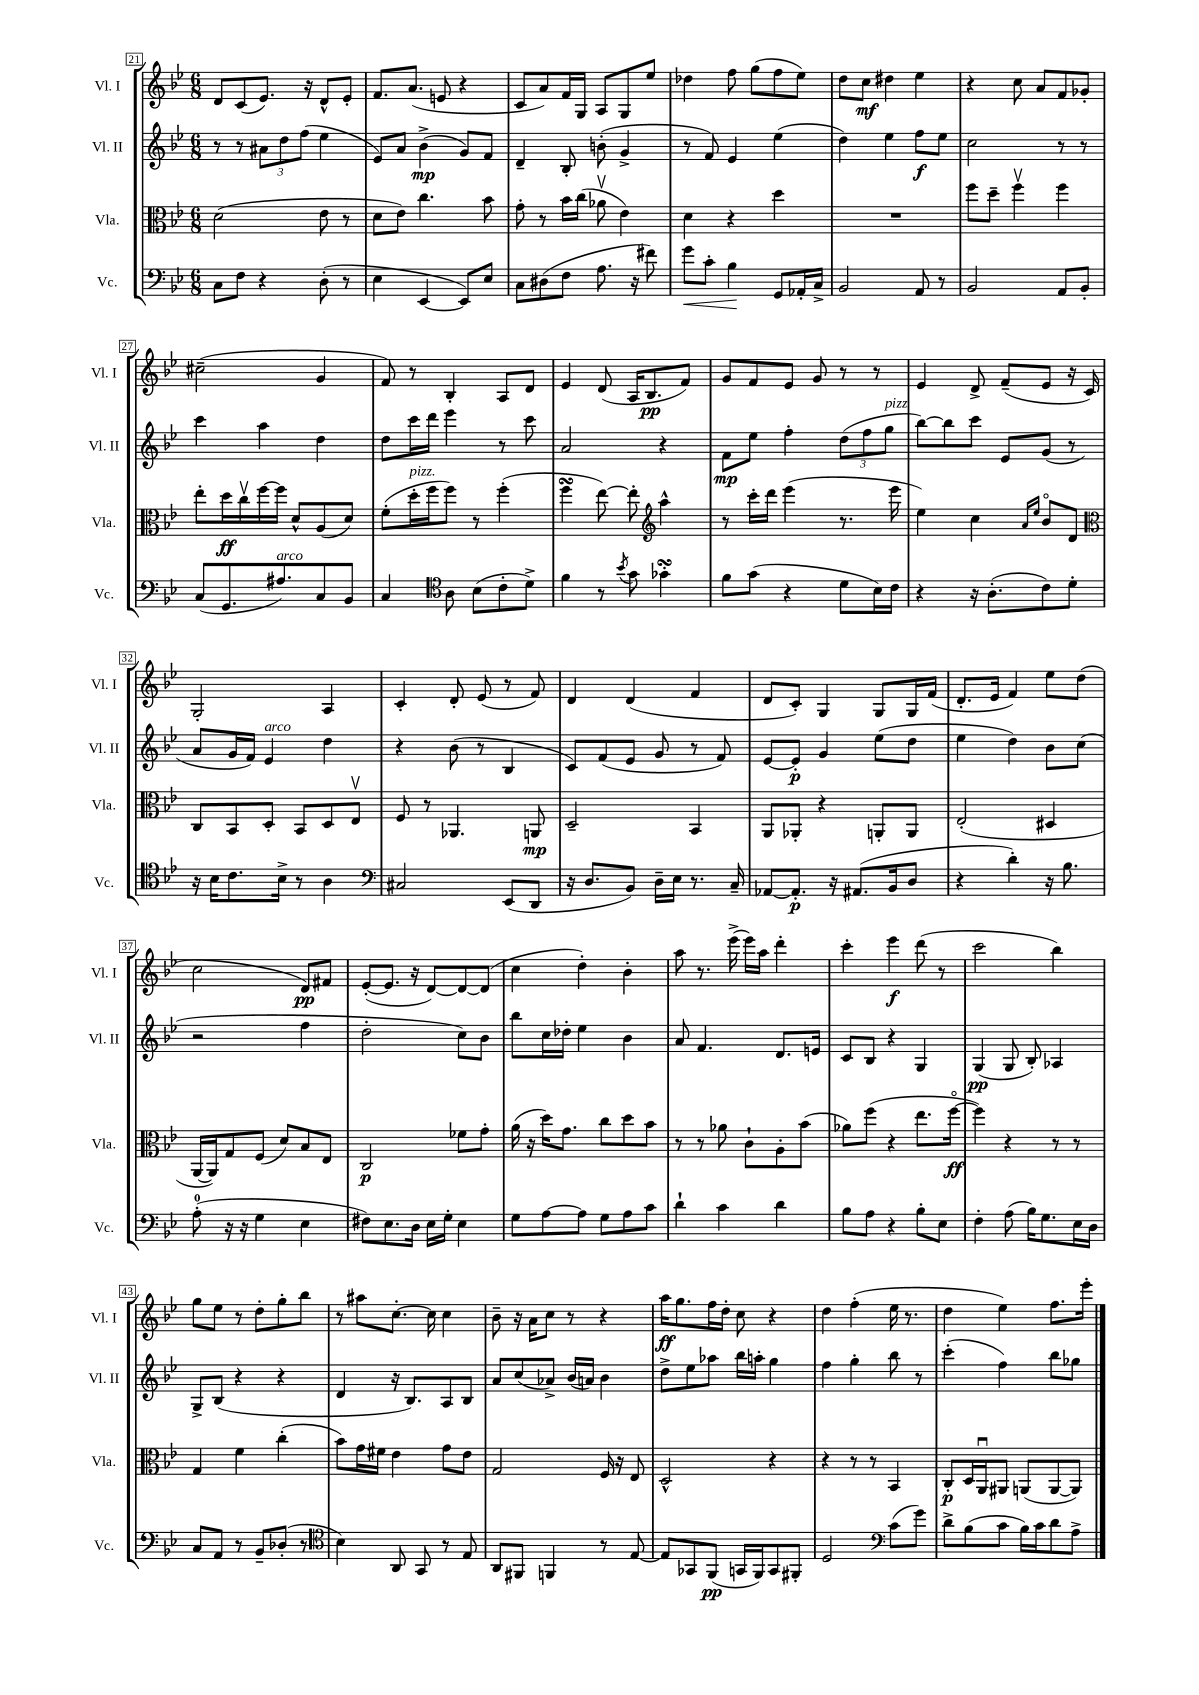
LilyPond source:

<<
\new StaffGroup <<
\new Staff = "s0" \with { instrumentName = "Vl. I" shortInstrumentName = "Vl. I" } {
    \clef treble \key bes \major \numericTimeSignature \time 6/8
    d'8 c'8( ees'8.) r16 d'8-^ ees'8-. |
    f'8. a'8.( e'8 r4 |
    c'8 a'8) f'16 g16 a8 g8 ees''8 |
    des''4 f''8 g''8( f''8 ees''8) |
    d''8 c''8\mf dis''4 ees''4 |
    r4 c''8 a'8 f'8 ges'8-. |
    cis''2--( g'4 |
    f'8) r8 bes4-. a8 d'8 |
    ees'4 d'8( a16 bes8.\pp f'8) |
    g'8 f'8 ees'8 g'8 r8 r8 |
    ees'4 d'8-> f'8--( ees'8 r16 c'16) |
    g2-. a4 |
    c'4-. d'8-. ees'8( r8 f'8) |
    d'4 d'4( f'4 |
    d'8 c'8-.) g4 g8 g16 f'16( |
    d'8.-. ees'16 f'4) ees''8 d''8( |
    c''2 d'8\pp) fis'8 |
    ees'8~-.( ees'8. r16 d'8~) d'8~ d'8( |
    c''4 d''4-.) bes'4-. |
    a''8 r8. ees'''16->( ees'''16) a''16 d'''4-. |
    c'''4-. ees'''4\f d'''8( r8 |
    c'''2 bes''4) |
    g''8 ees''8 r8 d''8-. g''8-. bes''8 |
    r8 ais''8 c''8.~-. c''16 c''4 |
    bes'8-- r16 a'16 c''8 r8 r4 |
    a''16\ff g''8. f''16 d''16-. c''8 r4 |
    d''4 f''4-.( ees''16 r8. |
    d''4 ees''4) f''8. ees'''16-. \bar "|." |
}
\new Staff = "s1" \with { instrumentName = "Vl. II" shortInstrumentName = "Vl. II" } {
    \clef treble \key bes \major \numericTimeSignature \time 6/8
    r8 r8 \tuplet 3/2 { ais'8 d''8 f''8( } ees''4 |
    ees'8) a'8 bes'4->\mp( g'8) f'8 |
    d'4-- bes8-. b'8-.( g'4-> |
    r8 f'8) ees'4 ees''4( |
    d''4) ees''4 f''8\f ees''8 |
    c''2 r8 r8 |
    c'''4 a''4 d''4 |
    d''8 c'''16 d'''16 ees'''4 r8 c'''8 |
    a'2 r4 |
    f'8\mp ees''8 f''4-. \tuplet 3/2 { d''8( f''8 g''8^\markup { \italic "pizz." } } |
    bes''8~) bes''8 c'''8 ees'8 g'8( r8 |
    a'8 g'16 f'16) ees'4^\markup { \italic "arco" } d''4 |
    r4 bes'8( r8 bes4 |
    c'8) f'8( ees'8 g'8 r8 f'8) |
    ees'8~ ees'8-.\p g'4 ees''8( d''8 |
    ees''4 d''4) bes'8 c''8( |
    r2 f''4 |
    d''2-. c''8) bes'8 |
    bes''8 c''16 des''16-. ees''4 bes'4 |
    a'8 f'4. d'8. e'16 |
    c'8 bes8 r4 g4 |
    g4\pp( g8 bes8-.) aes4 |
    g8-> bes8( r4 r4 |
    d'4 r16 bes8.) a8 bes8 |
    a'8 c''8( aes'8->) bes'16( a'16) bes'4 |
    d''8-> ees''8 aes''8 bes''16 a''16-. g''4 |
    f''4 g''4-. bes''8 r8 |
    c'''4-.( f''4) bes''8 ges''8 \bar "|." |
}
\new Staff = "s2" \with { instrumentName = "Vla." shortInstrumentName = "Vla." } {
    \clef alto \key bes \major \numericTimeSignature \time 6/8
    d'2( ees'8 r8 |
    d'8 ees'8) c''4. bes'8 |
    g'8-. r8 bes'16 c''16( aes'8\upbow ees'4) |
    d'4 r4 d''4 |
    R2. |
    f''8 d''8-- f''4\upbow f''4 |
    ees''8-. d''16\ff c''16\upbow f''16~ f''16 d'8-^ a8( d'8) |
    f'8-.( d''16-.^\markup { \italic "pizz." } f''16 f''8) r8 f''4-.( |
    f''4\turn ees''8~) ees''8-. \clef treble a''4-^ |
    r8 c'''16-. d'''16 ees'''4( r8. ees'''16 |
    ees''4) c''4 \grace { a'16 ees''16 } bes'8\flageolet d'8 |
    \clef alto c8 bes,8 d8-. bes,8 d8 ees8\upbow |
    f8 r8 aes,4. a,8\mp |
    d2-- bes,4 |
    a,8 aes,8-. r4 a,8-. a,8 |
    ees2-.( dis4 |
    a,16~ a,16) g8 f8( d'8) bes8 ees8 |
    c2\p fes'8 g'8-. |
    a'16( r16 d''16) g'8. c''8 d''8 bes'8 |
    r8 r8 aes'8 c'8-! a8-. bes'8( |
    aes'8) f''8( r4 ees''8. f''16~\flageolet\ff |
    f''4) r4 r8 r8 |
    g4 f'4 c''4-.( |
    bes'8) g'16 fis'16 ees'4 g'8 ees'8 |
    g2 f16 r16 ees8 |
    d2-^ r4 |
    r4 r8 r8 bes,4 |
    c8-.\p d16 a,16\downbow ais,8 a,8( a,8~ a,8) \bar "|." |
}
\new Staff = "s3" \with { instrumentName = "Vc." shortInstrumentName = "Vc." } {
    \clef bass \key bes \major \numericTimeSignature \time 6/8
    c8 f8 r4 d8-.( r8 |
    ees4 ees,4~ ees,8) ees8 |
    c8 dis8( f8 a8. r16 fis'8) |
    g'8\< c'8-. bes4\! g,8 aes,16-. c16-> |
    bes,2 a,8 r8 |
    bes,2 a,8 bes,8-. |
    c8( g,8. ais8.^\markup { \italic "arco" }) c8 bes,8 |
    c4 \clef tenor a8 bes8( c'8-. d'8->) |
    f'4 r8 \acciaccatura { bes'8 } g'8 ges'4-.\turn |
    f'8 g'8( r4 d'8 bes16) c'16 |
    r4 r16 a8.-.( c'8) d'8-. |
    r16 bes16 c'8. bes16-> r8 a4 |
    \clef bass cis2 ees,8( d,8 |
    r16 d8. bes,8) d16-- ees16 r8. c16-- |
    aes,8~ aes,8.-.\p r16 ais,8.( bes,16 d8 |
    r4 d'4-.) r16 bes8. |
    a8-0-.( r16 r16 g4 ees4 |
    fis8) ees8. d16 ees16 g16-. ees4 |
    g8 a8~ a8 g8 a8 c'8 |
    d'4-! c'4 d'4 |
    bes8 a8 r4 bes8-. ees8 |
    f4-. a8( bes16) g8. ees16 d16 |
    c8 a,8 r8 bes,8-- des8-.( r8 |
    \clef tenor bes4) a,8 g,8 r8 ees8 |
    a,8 fis,8 f,4 r8 ees8~ |
    ees8 ges,8 f,8\pp( g,16 f,16) g,8 fis,8-. |
    d2 \clef bass c'8( g'8) |
    d'8-> bes8( c'8 bes16) c'16 d'8 a8-> \bar "|." |
}
>>
>>
\layout { \context { \Score currentBarNumber = #21 \override BarNumber.stencil = #(make-stencil-boxer 0.1 0.3 ly:text-interface::print) } }
